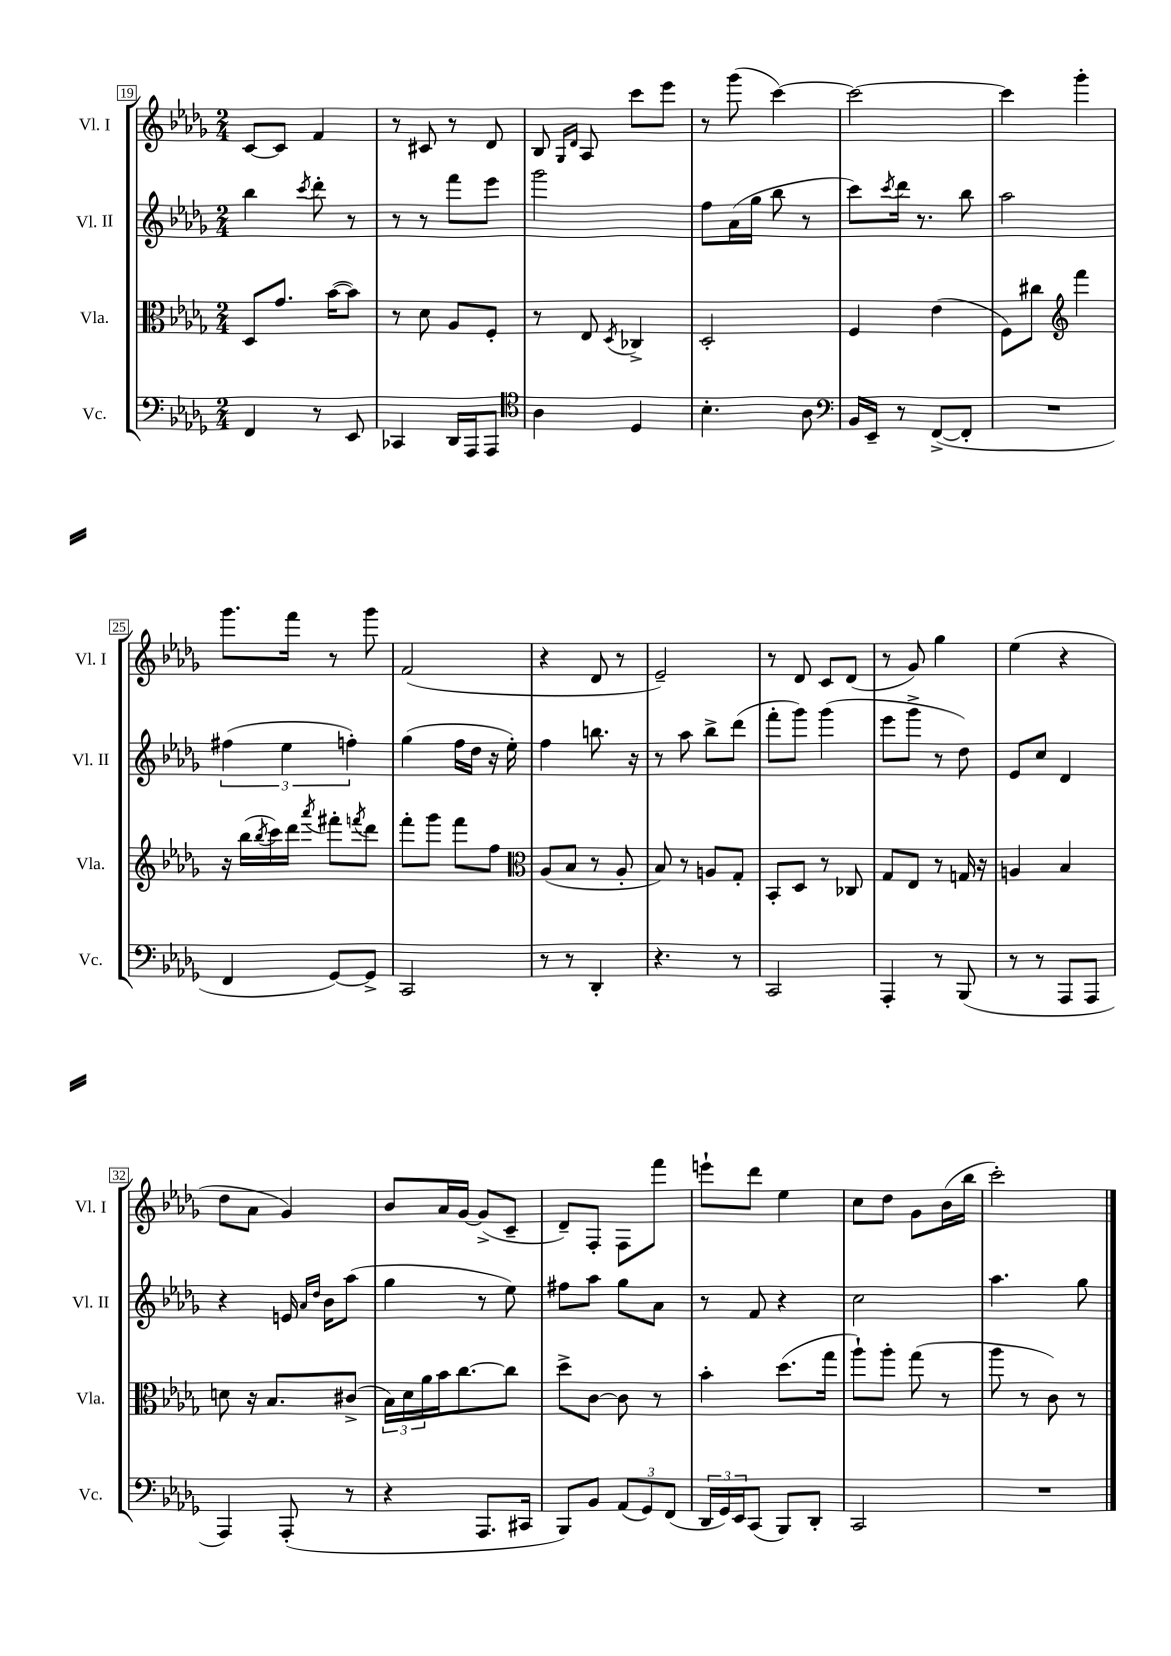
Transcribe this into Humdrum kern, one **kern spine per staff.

**kern	**kern	**kern	**kern
*staff4	*staff3	*staff2	*staff1
*clefF4	*clefC3	*clefG2	*clefG2
*k[b-e-a-d-g-]	*k[b-e-a-d-g-]	*k[b-e-a-d-g-]	*k[b-e-a-d-g-]
*M2/4	*M2/4	*M2/4	*M2/4
4FF	8D-	4bb-	[8c
.	8.g-	.	8c]
.	.	8qccc	.
8r	.	8ddd-'	4f
.	([16b-	.	.
8EE-	8b-])	8r	.
=	=	=	=
4CC-	8r	8r	8r
.	8d-	8r	8c#
16DD-	8A-	8fff	8r
16AAA-	.	.	.
8AAA-	8F'	8eee-	8d-
=	=	=	=
*clefC4	*	*	*
4A-	8r	2ggg-	8B-
.	.	.	16qqG-
.	.	.	16qqd-
.	8E-	.	8A-
.	8qD-	.	.
4D-	4C-^	.	8ccc
.	.	.	8eee-
=	=	=	=
4.B-'	2D-'	8ff	8r
.	.	(16a-	(8ggg-
.	.	16gg-	.
.	.	8bb-	[4ccc)
8A-	.	8r	.
=	=	=	=
*clefF4	*	*	*
16BB-	4F	8ccc)	2ccc_
16EE-~	.	.	.
.	.	8qccc	.
8r	.	16ddd-	.
.	.	8.r	.
([8FF^	(4e-	.	.
8FF']	.	8bb-	.
=	=	=	=
2r	8F)	2aa-	4ccc]
.	8cc#	.	.
*	*clefG2	*	*
.	4fff	.	4ggg-'
=	=	=	=
4FF	16r	(6ff#	8.ggg-
.	(16bb-	.	.
.	8qbb-	.	.
.	16ccc)	.	.
.	.	6ee-	.
.	16ddd-	.	16fff
.	8qaaa-	.	.
[8GG-)	8fff#'	.	8r
.	.	6ff')	.
.	8qfff	.	.
8GG-^]	8ddd-	.	8ggg-
=	=	=	=
2CC	8fff'	(4gg-	(2f
.	8ggg-	.	.
.	8fff	16ff	.
.	.	16dd-	.
.	8ff	16r	.
.	.	16ee-')	.
=	=	=	=
*	*clefC3	*	*
8r	(8A-	4ff	4r
8r	8B-	.	.
4DD-'	8r	8.bb	8d-
.	8A-'	.	8r
.	.	16r	.
=	=	=	=
4.r	8B-)	8r	2e-~)
.	8r	8aa-	.
.	8A	8bb-^	.
8r	8G-'	(8ddd-	.
=	=	=	=
2CC	8BB-'	8fff'	8r
.	8D-	8ggg-)	8d-
.	8r	(4ggg-	8c
.	8C-	.	(8d-
=	=	=	=
4AAA-'	8G-	8eee-	8r
.	8E-	8ggg-^	8g-)
8r	8r	8r	4gg-
(8BBB-	16G	8dd-)	.
.	16r	.	.
=	=	=	=
8r	4A	8e-	(4ee-
8r	.	8cc	.
8AAA-	4B-	4d-	4r
8AAA-	.	.	.
=	=	=	=
4AAA-)	8d	4r	8dd-
.	16r	.	8a-
.	8.B-	.	.
(8AAA-'	.	16e	4g-)
.	.	16qqa-	.
.	.	16qqdd-	.
.	.	16b-	.
8r	(8c#^	(8aa-	.
=	=	=	=
4r	24B-)	4gg-	8b-
.	24d-	.	.
.	24a-	.	.
.	16b-	.	16a-
.	[8.cc	.	[16g-
8.AAA-	.	8r	(8g-^]
.	8cc]	8ee-)	8c~
16CC#	.	.	.
=	=	=	=
8BBB-)	8dd-^	8ff#	8d-~)
8BB-	[8c	8aa-	8F'
(12AA-	8c]	8gg-	8F
12GG-)	.	.	.
.	8r	8a-	8fff
(12FF	.	.	.
=	=	=	=
24DD-	4b-'	8r	8eee`
24GG-)	.	.	.
24EE-	.	.	.
(8CC	.	8f	8ddd-
8BBB-)	(8.dd-	4r	4ee-
8DD-'	.	.	.
.	16gg-	.	.
=	=	=	=
2CC	8aa-`)	2cc	8cc
.	8aa-'	.	8dd-
.	(8gg-	.	8g-
.	8r	.	(16b-
.	.	.	16bb-
=	=	=	=
2r	8aa-	4.aa-	2ccc')
.	8r	.	.
.	8c)	.	.
.	8r	8gg-	.
==	==	==	==
*-	*-	*-	*-
